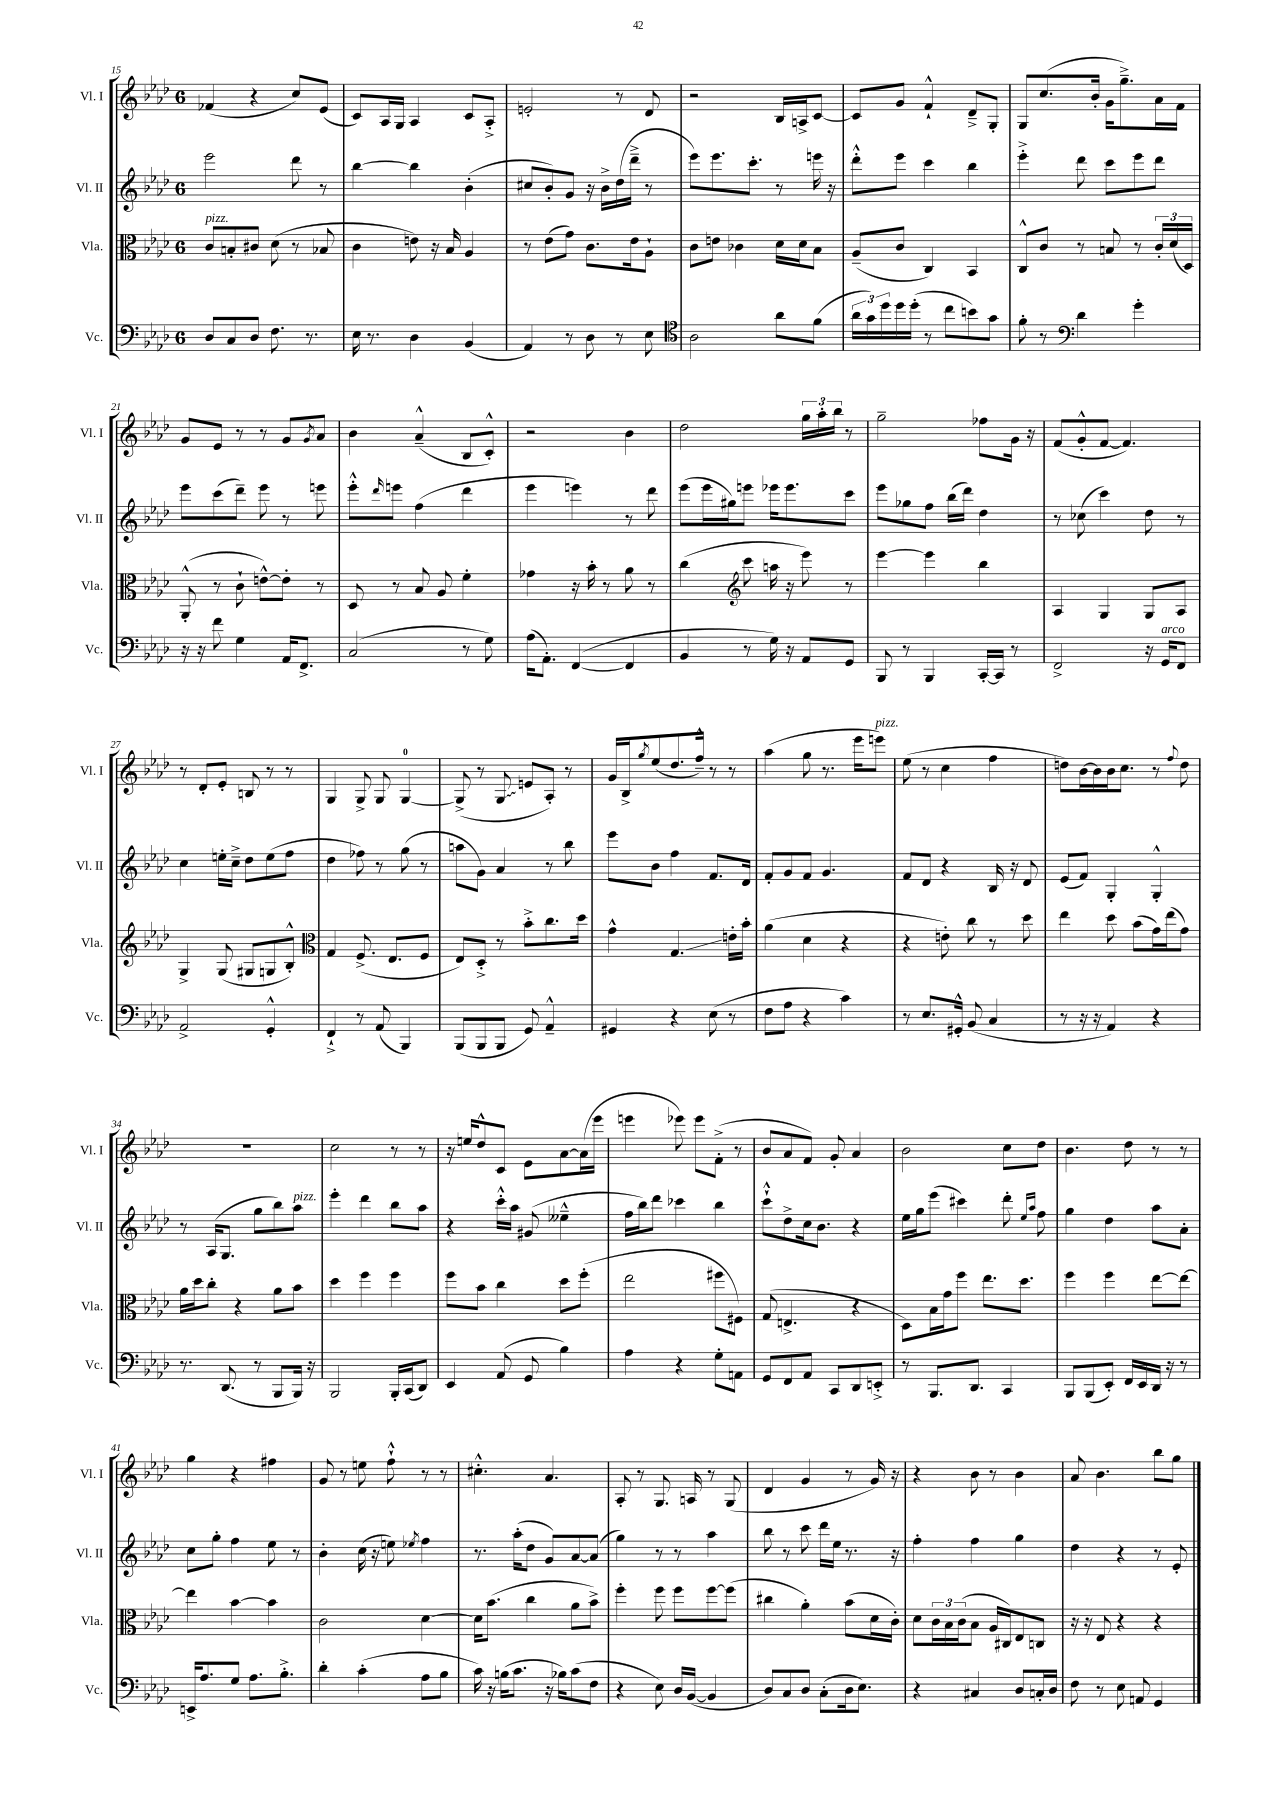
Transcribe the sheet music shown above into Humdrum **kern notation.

**kern	**kern	**kern	**kern
*staff4	*staff3	*staff2	*staff1
*clefF4	*clefC3	*clefG2	*clefG2
*k[b-e-a-d-]	*k[b-e-a-d-]	*k[b-e-a-d-]	*k[b-e-a-d-]
*M6/8	*M6/8	*M6/8	*M6/8
8D-	8c	2eee-	(4f-
8C	8B'	.	.
8D-	8c#	.	4r
8.F	(8d-	.	.
.	8r	8ddd-	8cc)
8.r	.	.	.
.	8B-	8r	(8e-
=	=	=	=
16E-	4c	[4bb-	8c)
8.r	.	.	.
.	.	.	16A-
.	.	.	16G
4D-	8e)	4bb-]	4A-
.	16r	.	.
.	16B-	.	.
(4BB-	4A-	(4b-'	8c
.	.	.	8A-'^
=	=	=	=
4AA-)	8r	8cc#	2e'
.	(8e-	8b-')	.
8r	8g)	8g	.
8D-	8.c	16r	.
.	.	16b-^	.
8r	.	(16dd-	8r
.	16e-	16ddd-~^	.
8E-	8A-`	8r	8d-
=	=	=	=
*clefC4	*	*	*
2A-	8c	8eee-)	2r
.	8e	8.eee-	.
.	4c-	.	.
.	.	8.ccc'	.
8a-	16d-	8r	16B-
.	16d-	.	16A^
(8f	8B-	16eee	[8c
.	.	16r	.
=	=	=	=
24a-	(8A-~	8ddd-'^^	8c]
24g)	.	.	.
24dd-	.	.	.
16dd-	8c	8eee-	8g
(16dd-'	.	.	.
8r	4C)	4ccc	4f`^^
8cc	.	.	.
8b)	4BB-	4bb-	8d-~^
8g	.	.	8G'
=	=	=	=
8f'	8C^^	4eee-'^	8G
8r	8c	.	(8.cc
*clefF4	*	*	*
4d-	8r	8ddd-	.
.	.	.	16b-'
.	8B	8ccc	16g
.	.	.	8.gg~^)
4g'	8r	8eee-	.
.	24c'	8ddd-	16a-
.	(24d-	.	.
.	.	.	16f
.	24D-)	.	.
=	=	=	=
16r	(8AA-'^^	8eee-	8g
16r	.	.	.
8f	8r	(8ccc	8e-
4G	8c`	8ddd-~)	8r
.	[8e^^)	8eee-	8r
16AA-	8e']	8r	8g
8.FF^	.	.	.
.	.	.	8qg
.	8r	8eee	8a-
=	=	=	=
(2C	8D-	8eee-'^^	4b-
.	.	16qqddd-	.
.	8r	8eee	.
.	8B-	(4ff	(4a-~^^
.	8A-	.	.
8r	4f'	4ddd-	8B-
8G)	.	.	8c'^^)
=	=	=	=
(16A-	4g-	4eee-	2r
8.AA-')	.	.	.
([4FF	16r	4eee)	.
.	16b-'	.	.
.	8r	.	.
4FF]	8a-	8r	4b-
.	8r	8ddd-	.
=	=	=	=
4BB-	(4cc	(8eee-	2dd-
.	.	16eee-	.
.	.	16gg#)	.
*	*clefG2	*	*
8r	8ccc	8eee	.
16G)	16aa	16eee-	.
16r	16r	8.eee-	.
8AA-	8eee-)	.	24gg
.	.	.	24aa-'
.	.	.	24bb-
8GG	8r	8ccc	8r
=	=	=	=
8BBB-	[4eee-	8eee-	2gg~
8r	.	8gg-	.
4BBB-	4eee-]	8ff	.
.	.	(16bb-	.
.	.	16ddd-)	.
[16CC'	4bb-	4dd-	8ff-
16CC]	.	.	.
8r	.	.	16g
.	.	.	16r
=	=	=	=
2FF^	4A-	8r	(8f
.	.	(8cc-	8g'^^
.	4G	4ccc)	[8f
.	.	.	4.f])
16r	8G	8dd-	.
16GG	.	.	.
8FF	8A-	8r	.
=	=	=	=
2AA-^	4G^	4cc	8r
.	.	.	8d-'
.	(8G	16ee'	8e-'
.	.	16cc~^	.
.	8G#	8dd-	8B
4GG'^^	8G	(8ee	8r
.	8B-'^^)	8ff	8r
=	=	=	=
*	*clefC3	*	*
4FF`^	4G	4dd-	4G
8r	(8.F^	8ff-)	8G^
(8AA-	.	8r	8G
.	8.E-	.	.
4BBB-)	.	(8gg	[4G
.	8F	8r	.
=	=	=	=
(8BBB-	8E-)	8aa	(8G^]
8BBB-	8D-'^	8g)	8r
8BBB-	8r	4a-	8G
8GG)	8b-'^	.	8e
4AA-~^^	8.cc	8r	8A-')
.	.	8bb-	8r
.	16dd-	.	.
=	=	=	=
4GG#	4g^^	8eee-	16g
.	.	.	16B-^
.	.	.	8qgg
.	.	8b-	(8ee-
4r	4.G	4ff	8.dd-
.	.	.	16ff~^^)
(8E-	.	8.f	8r
8r	16e'	.	8r
.	16b-'	16d-	.
=	=	=	=
8F	(4a-	8f'	(4aa-
8A-	.	8g	.
4r	4d-	8f	8gg
.	.	4.g	8.r
4c)	4r	.	.
.	.	.	16eee-
.	.	.	8eee)
=	=	=	=
8r	4r	8f	(8ee-
8.E-	.	8d-	8r
.	8e')	4r	4cc
16GG#'^^	.	.	.
(8BB-	8cc	.	.
4C	8r	16B-	4ff
.	.	16r	.
.	8dd-	8d-	.
=	=	=	=
8r	4ee-	(8e-	8dd)
16r	.	8f)	[16b-
16r	.	.	16b-]
4AA-)	8dd-	4G'	16b-
.	.	.	8.cc
.	(8b-	.	.
4r	16g)	4G'^^	8r
.	(16ee-	.	.
.	.	.	8qqff
.	8g)	.	8dd
=	=	=	=
8.r	16a-	8r	2.r
.	16dd-	.	.
.	8cc'	(16A-	.
(8.DD-	.	8.G	.
.	4r	.	.
8r	.	8gg	.
8BBB-	8a-	8bb-)	.
16BBB-)	8b-	8aa-	.
16r	.	.	.
=	=	=	=
2BBB-	4dd-	4eee-'	2cc
.	4ff	4ddd-	.
16BBB-'	4ff	8bb-	8r
(16CC	.	.	.
8DD-)	.	8aa-	8r
=	=	=	=
4EE-	8ff	4r	16r
.	.	.	16ee
.	8b-	.	8dd-^^
(8AA-	4cc	16ccc'^^	8c
.	.	16aa-	.
8GG	.	(8g#	8e-
4B-)	8dd-	4ee--~^^	[8a-
.	(8ff'	.	(16a-]
.	.	.	16eee-
=	=	=	=
4A-	2ee-	16ff	4eee
.	.	16bb-)	.
.	.	8ddd-	.
4r	.	4ccc-	8eee-)
.	.	.	8eee-
8G'	8ff#	4bb-	(8f'^
8AA	8F#)	.	8r
=	=	=	=
8GG	(8G	8ccc`^^	8b-
8FF	4.E^	8dd-^	8a-
8AA-	.	16cc	8f)
.	.	8.b-	.
8CC	.	.	8g'
8DD-	4r	4r	4a-
8EE'^	.	.	.
=	=	=	=
8r	8D-)	16ee-	2b-
.	.	16gg	.
8.BBB-	16B-	(8eee-	.
.	16g	.	.
.	8ff	4ccc#)	.
8.DD-	.	.	.
.	8.ee-	.	.
4CC	.	8ddd-'	8cc
.	8.dd-	.	.
.	.	16qqee-	.
.	.	16qqaa-	.
.	.	8ff	8dd-
=	=	=	=
8BBB-	4ff	4gg	4.b-
(8BBB-	.	.	.
8EE-')	4ff	4dd-	.
16FF	.	.	8dd-
16EE-	.	.	.
16DD-	[8ee-	8aa-	8r
16r	.	.	.
8r	8ee-_	8a-'	8r
=	=	=	=
16EE^	4ee-]	8cc	4gg
8.A-	.	.	.
.	.	8gg'	.
8G	[4b-	4ff	4r
8.A-	.	.	.
.	4b-]	8ee-	4ff#
8.B-'^	.	.	.
.	.	8r	.
=	=	=	=
4d-'	2c	4b-'	8g
.	.	.	8r
(4c'	.	(16cc	8ee
.	.	16r	.
.	.	8ee)	8ff`^^
.	.	8qee-	.
8A-	[4d-	4ff	8r
8B-	.	.	8r
=	=	=	=
16c)	16d-]	8.r	4.cc#'^^
16r	(8.b-	.	.
(16B	.	.	.
8.c	.	(16aa-'	.
.	4cc	8dd-	.
16r	.	8g)	4.a-
16B-)	.	.	.
(8c	8a-	[8a-	.
8F	8b-^)	(8a-]	.
=	=	=	=
4r	4ff'	4gg)	8A-'
.	.	.	8r
8E-)	8ff	8r	8.G
16D-	8ff	8r	.
([16BB-	.	.	16A
4BB-]	[8ff	4aa-	8r
.	(8ff]	.	(8G
=	=	=	=
8D-)	4cc#	8bb-	4d-
8C	.	8r	.
8D-	4a-')	8ccc	4g
(8C'	.	16ddd-	.
.	.	16ee-	.
16D-	(8b-	8.r	8r
8.E-)	.	.	.
.	16d-	.	16g)
.	16c')	16r	16r
=	=	=	=
4r	8d-	4ff'	4r
.	24c	.	.
.	24B-	.	.
.	(24c	.	.
4C#	8B-	4ff	8b-
.	16A-	.	8r
.	16C#)	.	.
8D-	8E-	4gg	4b-
16C'	8C	.	.
16D-	.	.	.
=	=	=	=
8F	16r	4dd-	8a-
.	16r	.	.
8r	8E-	.	4.b-
8E-	4r	4r	.
8AA	.	.	.
4GG	4r	8r	8bb-
.	.	8e-'	8gg
==	==	==	==
*-	*-	*-	*-
